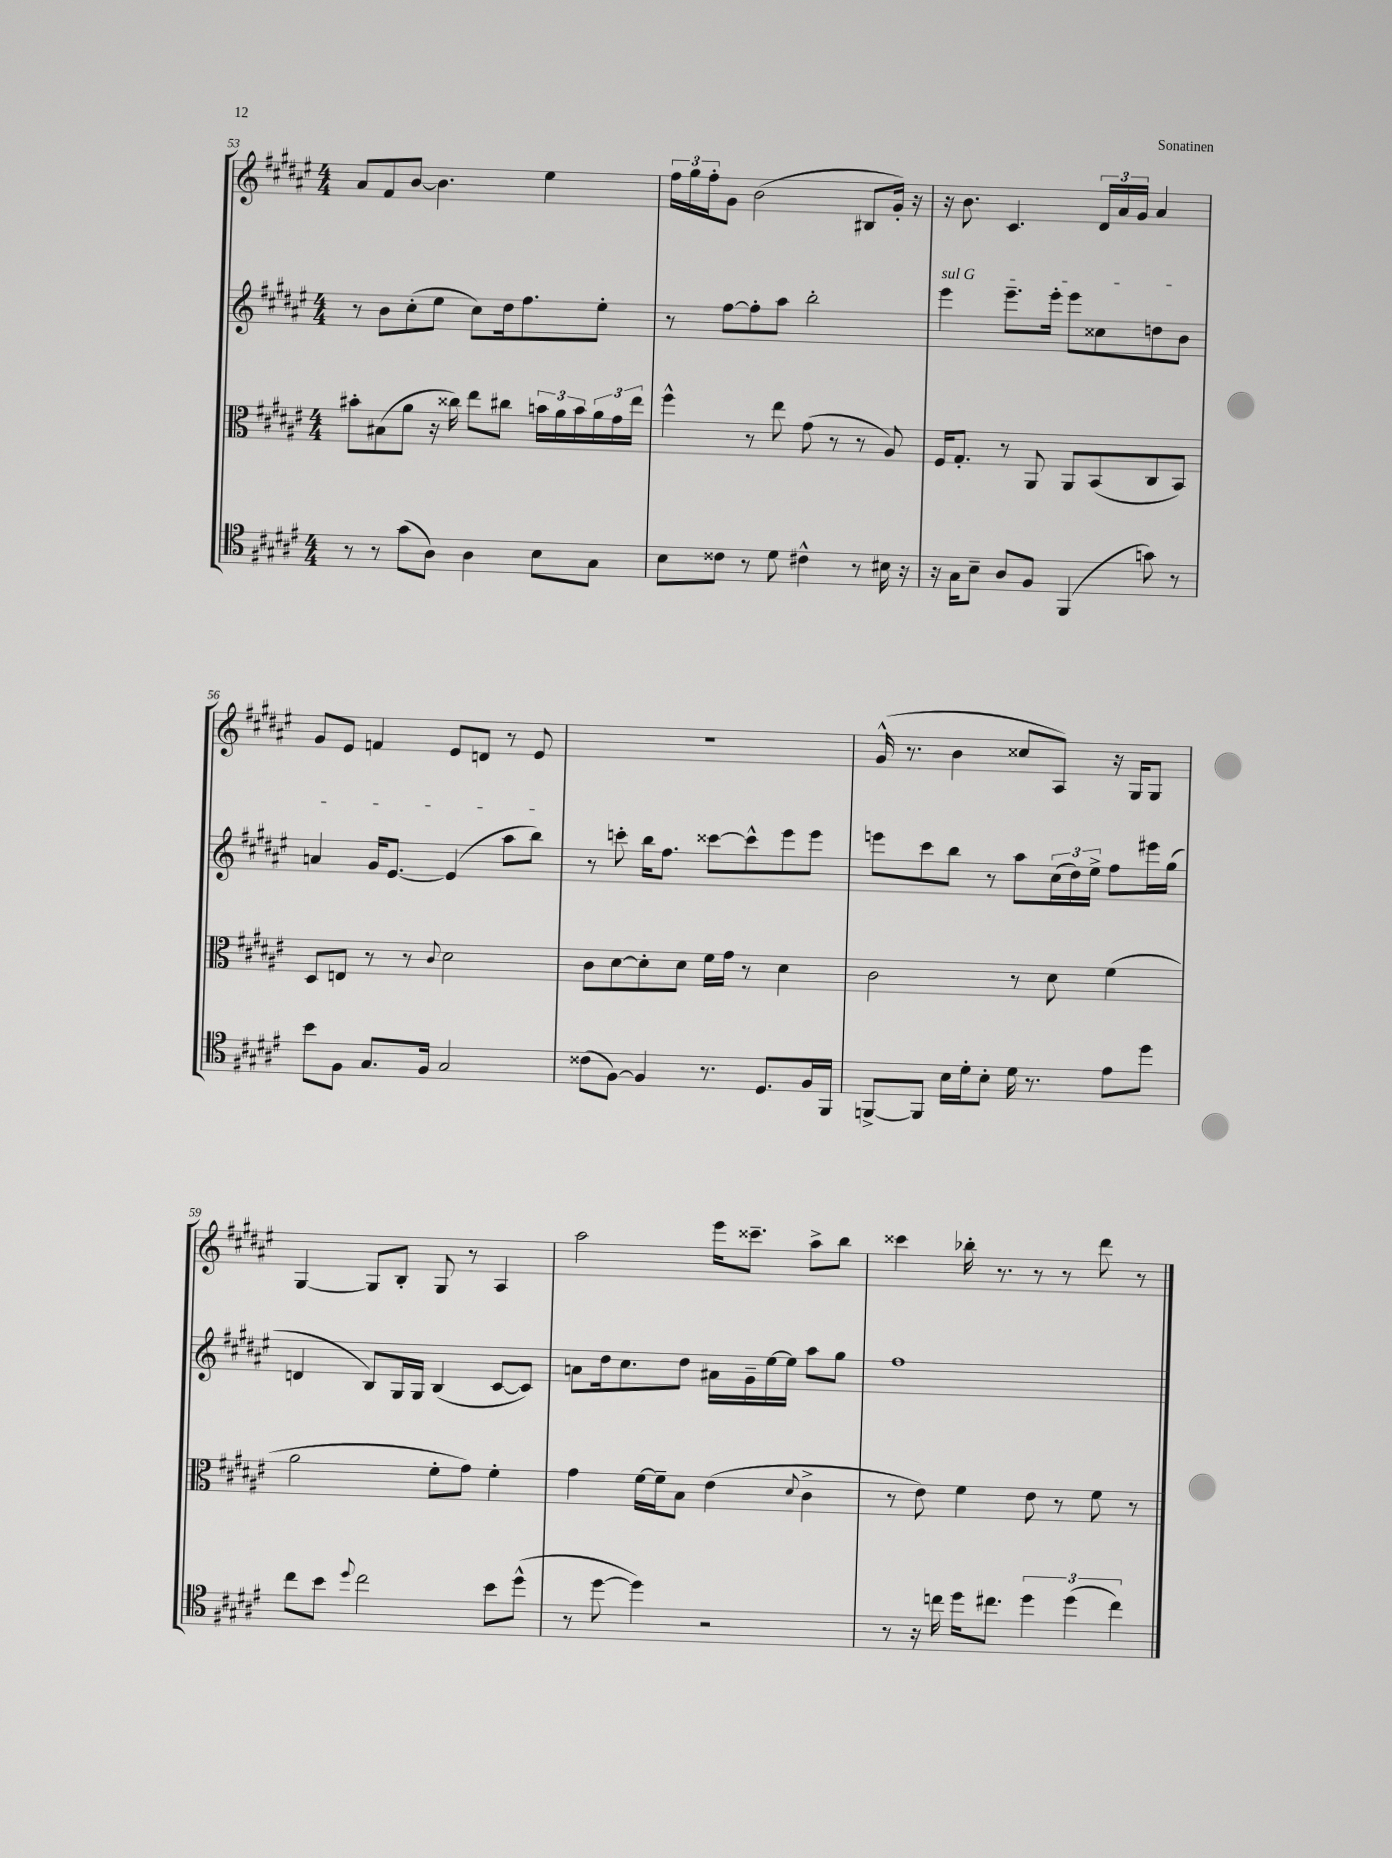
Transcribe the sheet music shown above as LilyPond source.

<<
\new StaffGroup <<
\new Staff = "s0" {
    \clef treble \key fis \major \numericTimeSignature \time 4/4
    ais'8 fis'8 b'8~ b'4. eis''4 |
    \tuplet 3/2 { fis''16 gis''16 fis''16-. } gis'8 b'2( bis8 gis'16-.) r16 |
    r16 b'8. cis'4. \tuplet 3/2 { dis'16 ais'16 gis'16 } ais'4 |
    gis'8 eis'8 f'4 eis'8 d'8 r8 eis'8 |
    R1 |
    gis'16-^( r8. b'4 cisis''8 ais8) r16 gis16 gis8 |
    gis4~ gis8 b8-. gis8 r8 ais4 |
    ais''2 eis'''16 cisis'''8.-- ais''8-> b''8 |
    cisis'''4 bes''16-. r8. r8 r8 dis'''8 r8 \bar "|." |
}
\new Staff = "s1" {
    \clef treble \key fis \major \numericTimeSignature \time 4/4
    r8 b'8 cis''8-.( eis''8 cis''8) dis''16 fis''8. eis''8-. |
    r8 fis''8~ fis''8-. ais''8 b''2-. |
    \once \override TextSpanner.bound-details.left.text = \markup { \italic "sul G" } eis'''4\startTextSpan eis'''8.-- eis'''16-. eis'''8 cisis''8 d''8 b'8 |
    a'4 gis'16 eis'8.~ eis'4( ais''8 b''8\stopTextSpan) |
    r8 c'''8-. b''16 fis''8. cisis'''8~ cisis'''8-^ eis'''8 eis'''8 |
    e'''8 cis'''8 b''8 r8 ais''8 \tuplet 3/2 { cis''16( dis''16) eis''16-> } fis''8 eis'''16 gis''16( |
    d'4 b8) gis16 gis16 b4( cis'8~ cis'8) |
    a'8 dis''16 cis''8. dis''8 ais'16 gis'16-- eis''16~ eis''16 ais''8 gis''8 |
    fis''1 \bar "|." |
}
\new Staff = "s2" {
    \clef alto \key fis \major \numericTimeSignature \time 4/4
    bis'8-. bis8( ais'8 r16 cisis''16) eis''8 cis''8 \tuplet 3/2 { b'16 ais'16 b'16 } \tuplet 3/2 { ais'16 gis'16 eis''16 } |
    fis''4-^ r8 eis''8 gis'8( r8 r8 ais8) |
    fis16 gis8.-. r8 ais,8 ais,8 b,8( cis8 b,8) |
    dis8 e8 r8 r8 \appoggiatura { cis'8 } dis'2 |
    cis'8 dis'8~ dis'8-. dis'8 fis'16 gis'16 r8 dis'4 |
    cis'2 r8 dis'8 fis'4( |
    ais'2 fis'8-. gis'8) fis'4-. |
    gis'4 fis'16~ fis'16-- b8 eis'4( \appoggiatura { dis'8 } cis'4-> |
    r8 eis'8) fis'4 eis'8 r8 fis'8 r8 \bar "|." |
}
\new Staff = "s3" {
    \clef tenor \key fis \major \numericTimeSignature \time 4/4
    r8 r8 gis'8( ais8) ais4 b8 gis8 |
    b8 cisis'8 r8 dis'8 cis'4-^ r8 bis16 r16 |
    r16 gis16 b8-- ais8 fis8 fis,4( g'8) r8 |
    b'8 fis8 gis8. fis16 gis2 |
    cisis'8( fis8~) fis4 r8. dis8. fis16 fis,16 |
    f,8~-> f,8 b16 dis'16-. b8-. dis'16 r8. eis'8 dis''8 |
    cis''8 b'8 \appoggiatura { dis''8 } cis''2 b'8 dis''8-^( |
    r8 dis''8~ dis''4) r2 |
    r8 r16 c''16 dis''16 cis''8. \tuplet 3/2 { dis''4 dis''4( cis''4) } \bar "|." |
}
>>
>>
\layout { \context { \Score currentBarNumber = #53 } }
